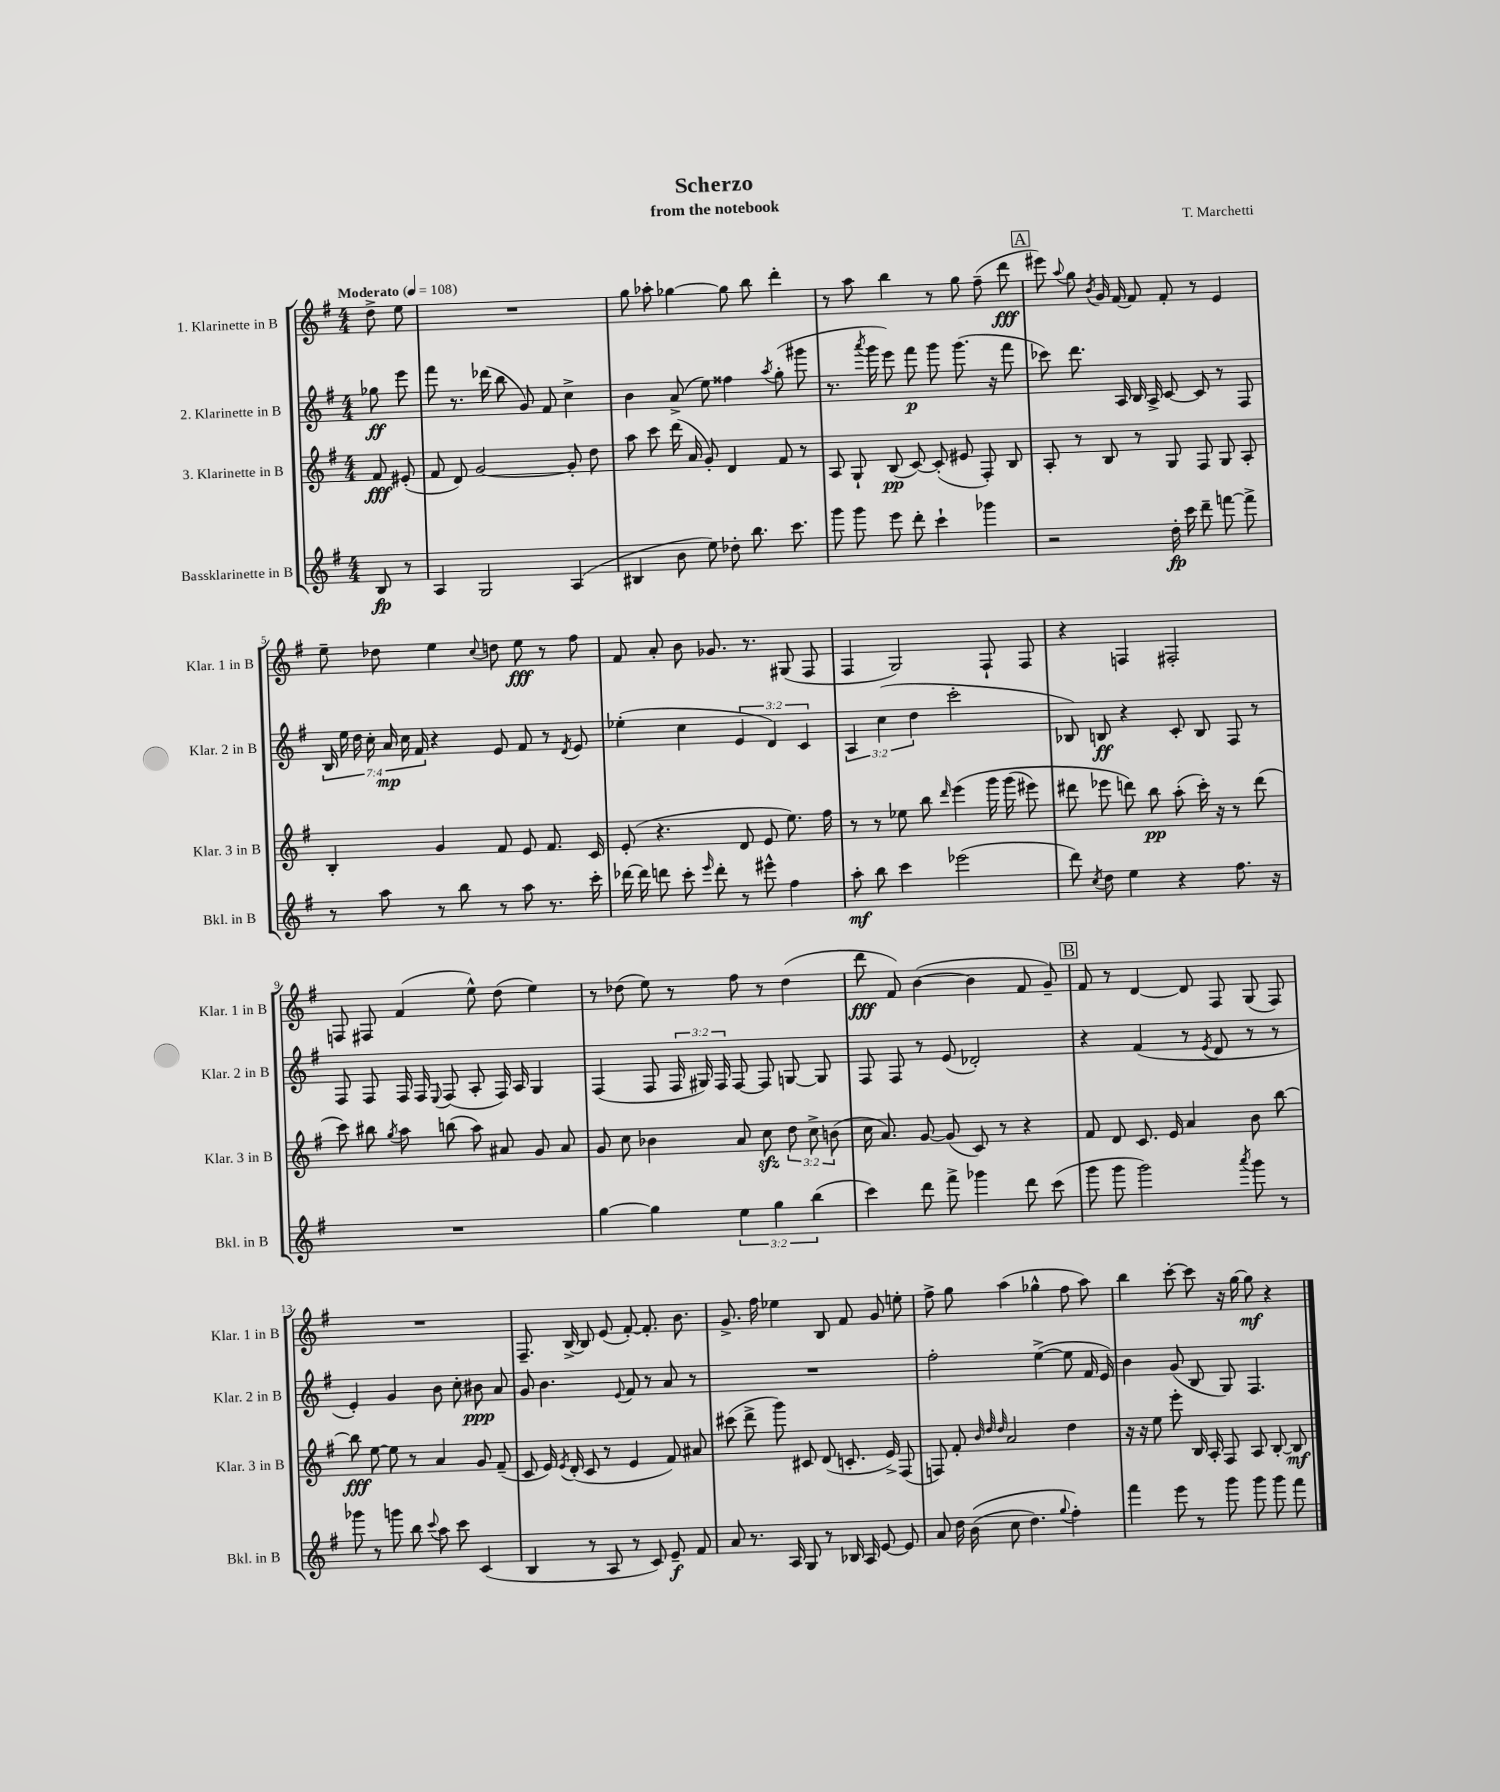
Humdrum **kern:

**kern	**kern	**kern	**kern
*staff4	*staff3	*staff2	*staff1
*clefG2	*clefG2	*clefG2	*clefG2
*k[f#]	*k[f#]	*k[f#]	*k[f#]
*M4/4	*M4/4	*M4/4	*M4/4
*MM108	*MM108	*MM108	*MM108
8B	8f#	8gg-	8dd^
8r	(8e#'	8eee	8ee
=	=	=	=
4A	8f#	8fff#	1r
.	8d)	8.r	.
2G	[2g	.	.
.	.	(16ddd-	.
.	.	8bb	.
.	.	8g)	.
.	.	8f#	.
(4A	8g']	4cc^	.
.	8dd	.	.
=	=	=	=
4B#	8aa	4b	8gg
.	8ccc	.	8aa-'
8b	(16ddd	(8a^	[4gg-
.	16a	.	.
8ee)	8g')	8ee)	.
8dd-'	4d	4ff##	8gg-]
8.bb	.	.	8bb
.	.	8qaa	.
.	8f#	(8gg'	4ddd'
8.ccc	.	.	.
.	8r	8ggg#	.
=	=	=	=
8ggg	8A	8.r	8r
8ggg	8G`	.	8aa
.	.	8qaaa	.
.	.	16ggg	.
8eee	(8B	8eee)	4bb
8ddd'	[8c)	8fff#	.
4ccc`	(8c']	8ggg	8r
.	8e#	(8.ggg	8gg
4ggg-	8F#')	.	(8ff#~
.	.	16r	.
.	8B	8fff#	8ddd
=	=	=	=
2r	8A'	8ccc-)	8eee#)
.	.	.	8qqaa
.	8r	8.ddd	8gg
.	.	.	8qb
.	8B	.	16g
.	.	16A	[16f#
.	8r	16B	8f#]
.	.	16A^	.
16dd'	8G	[8c	8f#'
16ccc	.	.	.
8ddd~	8F#	8c]	8r
[8fff	8G	8r	4e
8fff^]	8A'	8F#	.
=	=	=	=
8r	4B'	28B	8ee~
.	.	28ee	.
.	.	28dd	.
.	.	28cc'	.
8aa	.	.	8dd-
.	.	28a	.
.	.	28cc	.
.	.	28f#	.
8r	4g	4r	4ee
8bb	.	.	.
.	.	.	8qqcc
8r	8f#	8e	8dd
8aa	8e	8f#	8ee
8.r	8.f#	8r	8r
.	.	8qd	.
.	.	8e	8ff#
16ccc'	16c	.	.
=	=	=	=
[16ddd-	(8e'	(4ee-'	8f#
16ddd-]	.	.	.
8ddd	4.r	.	8a'
8ccc'	.	4cc	8b
16qqeee	.	.	.
8ddd'	.	.	8.g-
8r	8d	6e	.
.	.	.	8.r
8eee#^^	8e	.	.
.	.	6d)	.
4ff#	8.ee)	.	(8G#
.	.	6c	.
.	.	.	8F#
.	16ff#	.	.
=	=	=	=
8aa'	8r	6A	4F#
8bb	8r	.	.
.	.	(6cc	.
4ccc	8ee-	.	2G)
.	.	6dd	.
.	8bb	.	.
.	16qqddd	.	.
(2eee-	&(4eee	2ccc'	.
.	16ggg	.	8F#`
.	(16ggg	.	.
.	8eee#)	.	8F#
=	=	=	=
8ddd)	8ddd#	8B-)	4r
8qcc	.	.	.
8dd	8eee-	8B	.
4ee	8ddd&)	4r	4F
.	8bb	.	.
4r	(8aa'	8c'	2F#'
.	16ccc')	8B	.
.	16r	.	.
8.ff#	8r	8F#	.
.	(8ddd	8r	.
16r	.	.	.
=	=	=	=
1r	8ccc)	8F#	8F
.	8bb#	8F#	8F#
.	8qgg	.	.
.	8aa	16F#	(4f#
.	.	16F#	.
.	.	8qqE	.
.	(8bb	(8F#	.
.	8aa)	8A'	8ee^^)
.	8a#	16F#)	(8dd
.	.	16A	.
.	8g	4G	4ee)
.	8a#	.	.
=	=	=	=
[4gg	8g	(4F#	8r
.	8cc	.	(8dd-
4gg]	4b-	8F#	8ee)
.	.	24F#	8r
.	.	24G#)	.
.	.	24F#	.
6ee	8a	[8F#	8ff#
.	8cc	8F#]	8r
6gg	.	.	.
.	12dd	[8G	(4dd-
(6bb	12cc^	.	.
.	.	8G]	.
.	(12b	.	.
=	=	=	=
4ccc)	16cc	8F#	8ddd
.	8.a)	.	.
.	.	8F#	8f#)
8ddd	[8g	8r	([4b
8fff#^	(8g]	(8e	.
4ggg-	8c)	2d-')	4b]
.	8r	.	.
8ddd	4r	.	8f#
(8ccc	.	.	8g~)
=	=	=	=
8ggg	8f#	4r	8f#
8ggg	8d	.	8r
2ggg)	8.c	(4f#	[4d
.	16e	.	.
.	4a	8r	8d]
.	.	8qe	.
.	.	8d	8F#
8qaaa	.	.	.
8ggg	8b	8r	(8G
8r	[8bb	8r	8F#)
=	=	=	=
8ggg-	8bb]	4e')	1r
8r	[8ee	.	.
8ggg	8ee]	4g	.
8bb	8r	.	.
8qqccc	.	.	.
8aa	4a	8b	.
8ccc	.	8cc'	.
(4c	8g	8b#	.
.	(8f#~	8a	.
=	=	=	=
4B	8c	8g	8.F#~
.	16e)	4.b	.
.	8qe	.	.
.	(16d'	.	[16B^
8r	8c	.	8B]
8A	8r	.	(8e
.	.	8qqe	.
8r	4e	8f#	[8f#')
8c)	.	8r	8.f#']
8e~	8f#)	8a	.
.	.	.	8.b
8f#	8a#	8r	.
=	=	=	=
8a	(8ccc#	1r	8.g^
8.r	8ddd^	.	.
.	.	.	16ff#
.	8ggg)	.	4ee-
16A	.	.	.
8G	8c#	.	.
8r	(8d	.	8B
16B-	8.c'	.	8f#
16A	.	.	.
[8e	.	.	8g
.	16e^)	.	.
8e]	(8F#	.	8ee'
=	=	=	=
8a	8F)	2ff#'	8ff#^
16dd	8f#'	.	8gg
&((16b	.	.	.
.	32qqb	.	.
.	32qqdd	.	.
.	32qqdd	.	.
8cc	2a	.	(4aa
4.dd)	.	.	.
.	.	([4ee^	4gg-^^
8qqgg	.	.	.
4ff#'&)	4dd	8ee]	8ff#
.	.	16f#	8aa)
.	.	16e)	.
=	=	=	=
4fff#	16r	4b	4bb
.	16r	.	.
.	8ee	.	.
8eee	8eee'	(8g	[8ccc'
8r	16B	8B	8ccc]
.	16A'	.	.
8ggg	8F#	8G)	16r
.	.	.	[16gg
8ggg	8A	4.F#	8gg]
8ggg	[8B'	.	4r
8fff#	8B]	.	.
==	==	==	==
*-	*-	*-	*-
